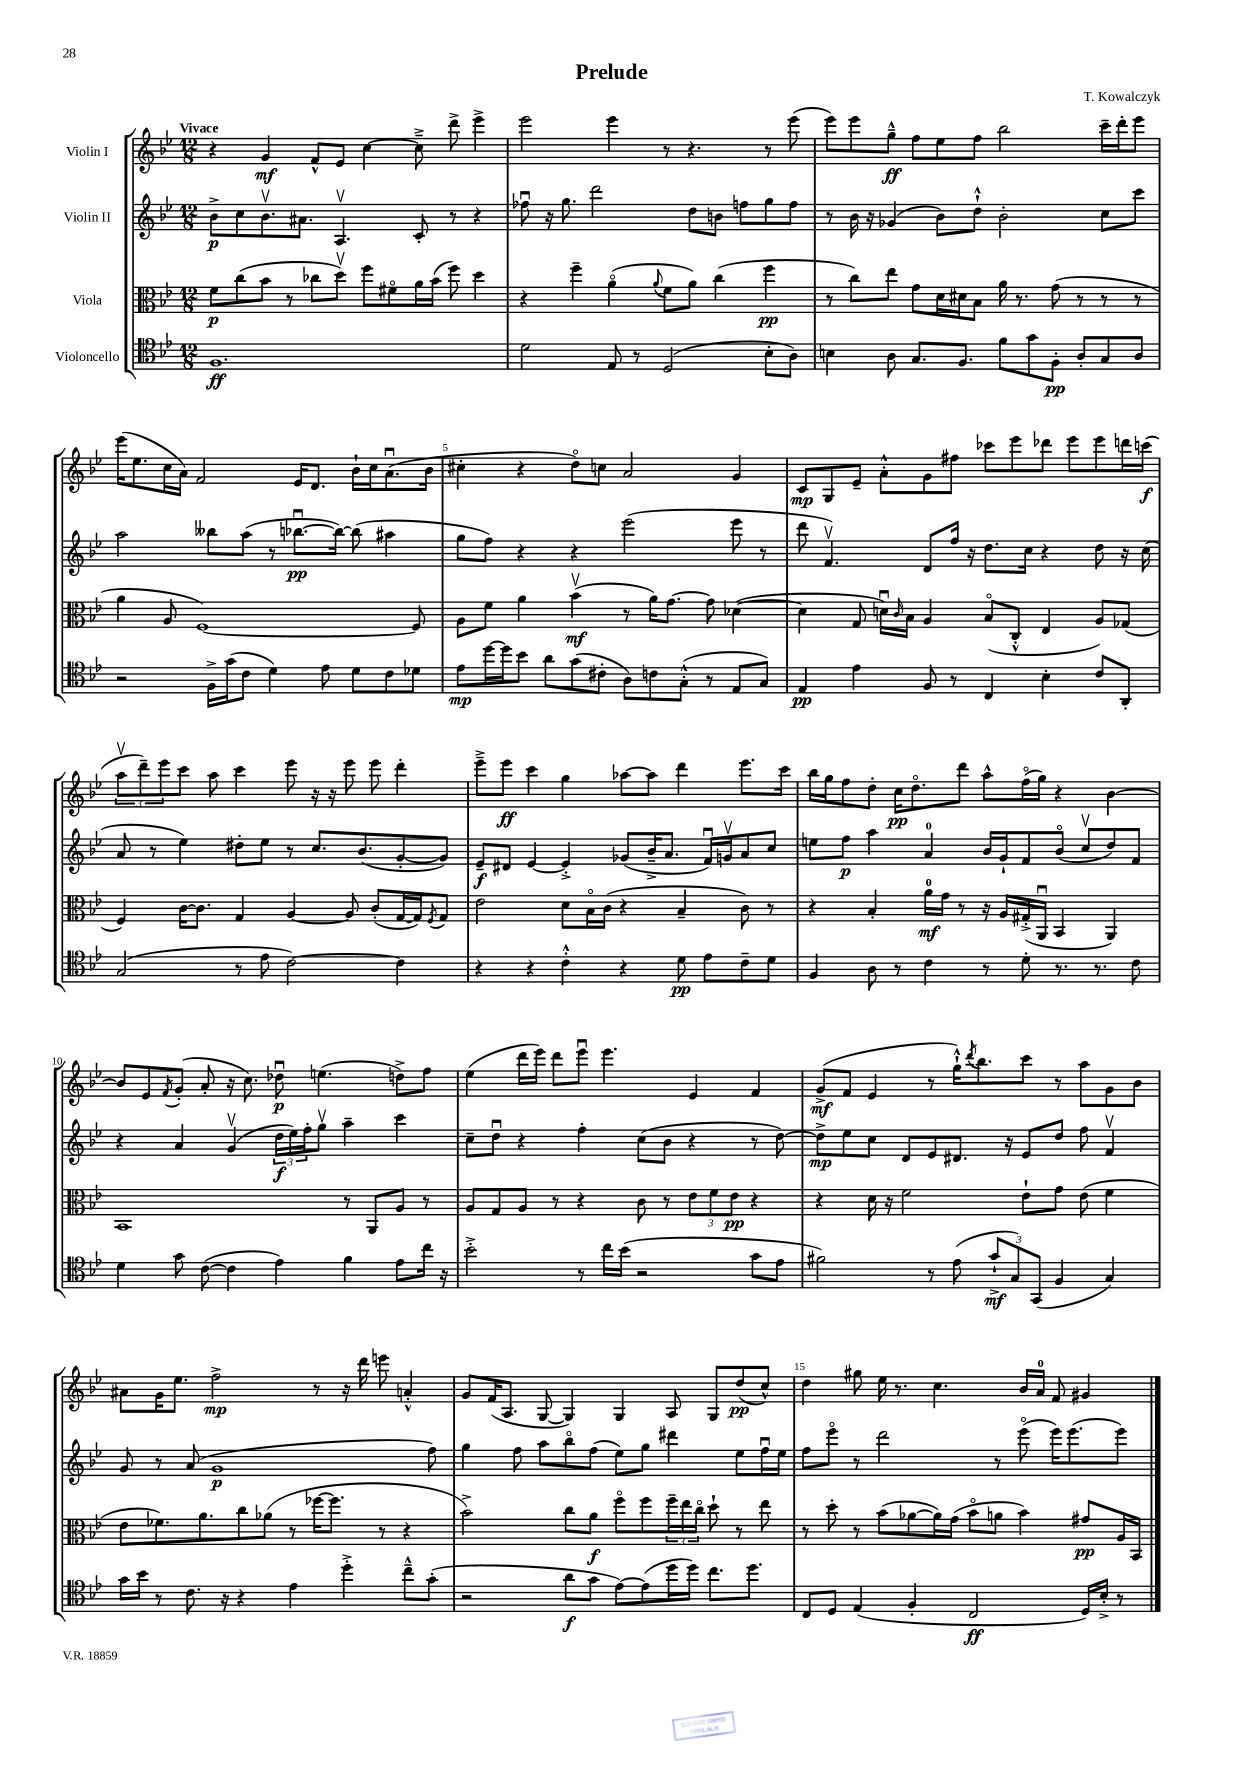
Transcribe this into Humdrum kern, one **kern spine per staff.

**kern	**kern	**kern	**kern
*staff4	*staff3	*staff2	*staff1
*clefC4	*clefC3	*clefG2	*clefG2
*k[b-e-]	*k[b-e-]	*k[b-e-]	*k[b-e-]
*M12/8	*M12/8	*M12/8	*M12/8
1.F	8f\L	8b-^\L	4r
.	(8cc\	8cc\	.
.	8b-\J	8.b-v\	4g/
.	8r	.	.
.	.	8.a#\J	.
.	8cc-\L	.	8f^^/L
.	8ddv\J)	4.Av/	8e-/J
.	8ff\L	.	[4cc\
.	8f#o\	.	.
.	16a\L	8c'/	8cc~^\]
.	(16b-\JJ	.	.
.	8ff\)	8r	8ddd^\
.	4dd\	4r	4eee-^\
=	=	=	=
2d\	4r	8ff-u\	2eee-\
.	.	16r	.
.	.	8.gg\	.
.	4ff~\	.	.
.	.	2ddd\	.
8E-/	(4ao\	.	4eee-\
8r	.	.	.
.	8qqa/	.	.
(2D/	8f\L	.	8r
.	8a\J)	8dd\L	4.r
.	(4cc\	8b\J	.
.	.	8ff\L	.
8B-'\L	4ff\	8gg\	8r
8A\J)	.	8ff\J	(8eee-\
=	=	=	=
4B\	8r	8r	8eee-\L)
.	8cc\L)	16b-\	8eee-\
.	.	16r	.
8A\	8ee-\J	(4g-/	8gg~^^\J
8.G/L	8g\L	.	8ff\L
.	16d\L	8b-\L)	8ee-\
8.F/J	16d#\J	.	.
.	8B-\J	8dd`^^\J	8ff\J
8f\L	16a\	2b-'\	2bb-\
.	8.r	.	.
8g\	.	.	.
8F'\J	(8g\	.	.
8A'/L	8r	.	.
8G/	8r	8cc\L	16ccc~\LL
.	.	.	16ddd'\J
8A/J	8r	8ccc\J	8eee-\J
=	=	=	=
2r	4a\	2aa\	(16eee-\LK
.	.	.	8.ee-\
.	8A/	.	16cc\L
.	.	.	16a\JJ)
.	[1F)	.	2f/
16F^\LL	.	8bb--\L	.
(16g\J	.	.	.
8c\J	.	(8aa\J	.
4d\)	.	8r	.
.	.	[8.bb-u\L	16e-/LK
.	.	.	8.d/J
8e-\	.	.	.
.	.	16bb-\_Jk)	.
8d\L	.	(8bb-\]	16b-`\LL
.	.	.	16cc\J
8c\	.	4aa#\	(8.au\
8d-\J	8F/]	.	.
.	.	.	16b-\Jk
=	=	=	=
8e-\L	8A\L	8gg\L	4cc#'\
[16dd\L	8f\J	8ff\J)	.
16dd\]J	.	.	.
8b-\J	4a\	4r	4r
8a\L	.	.	.
(8g\	(4b-v\	4r	8ddo\L)
8c#'\J	.	.	8cc\J
8A\L)	8r	(2eee-\	2a/
8c\	16a\LK)	.	.
.	[8.g\J	.	.
(8G'^^\J	.	.	.
8r	8g\]	.	.
8E-/L	([4d-\	8eee-\	4g/
8G/J)	.	8r	.
=	=	=	=
4E-/	4d-\]	8ddd\	8c/L
.	.	4.fv/)	8G/
4e-\	8G/	.	8e-~/J
.	16du\LL)	.	8a'^^\L
.	16qqc/	.	.
.	16B-\JJ	.	.
8F/	4A/	8d/L	8g\
8r	.	16ff/Jk	8ff#\J
.	.	16r	.
4C/	(8B-o/L	8.dd\L	8ccc-\L
.	8C'^^/J	.	8eee-\
.	.	16cc\Jk	.
4B-'\	4E-/	4r	8ddd-\J
.	.	.	8eee-\L
8c/L	8A/L)	8dd\	8eee-\
8AA'/J	(8G-/J	16r	16ddd\L
.	.	(16cc\	(16ccc\JJ
=	=	=	=
(2G/	4F/)	8a/	12aav\L
.	.	.	12ddd~\)
.	.	8r	.
.	.	.	12eee-\
.	[16c\LK	4ee-\)	8ccc\J
.	8.c\]J	.	.
.	.	.	8aa\
8r	4G/	8dd#'\L	4ccc\
8e-\	.	8ee-\J	.
[2c\)	[4A/	8r	8eee-\
.	.	8.cc/L	16r
.	.	.	16r
.	8A/]	.	8eee-\
.	.	(8.b-/	.
.	(8c'/L	.	8eee-\
4c\]	[16G/L	[8g'/	4ddd'\
.	16G/]J)	.	.
.	8qF/	.	.
.	8G/J	8g/]J)	.
=	=	=	=
4r	2e-\	8e-~/L	8eee-~^\L
.	.	8d#/J	8eee-\J
4r	.	[4e-/	4ccc\
4c'^^\	8d\L	4e-'^/]	4gg\
.	16B-o\L	.	.
.	(16c\JJ	.	.
4r	4r	(8g-/L	[8aa-\L
.	.	16b-~^/K	8aa-\]J
.	.	8.a/J	.
8d\	4B-~/	.	4ddd\
8e-\L	.	16fu/LL)	.
.	.	16gv/J	.
8c~\	8c\)	8a/	8.eee-\L
8d\J	8r	8cc/J	.
.	.	.	16ccc\Jk
=	=	=	=
4F/	4r	8ee\L	16bb-\LL
.	.	.	16gg\J
.	.	8ff\J	8ff\
8A\	4B-'/	4aa\	8dd'\J
8r	.	.	16cc\LK
.	.	.	8.ddo\
4c\	16a\LL	4a/	.
.	16g\JJ	.	.
.	8r	.	8ddd\J
8r	16r	16b-/LL	8aa^^\L
.	16A/LL	16g`/J	.
8d'\	(16G#'^/	8f/	(16ffo\L
.	16AAu/JJ	.	16gg\JJ)
8.r	4BB-/	(8b-o/J	4r
.	.	8ccv/L	.
8.r	.	.	.
.	4AA/)	8dd/)	[4b-\
8c\	.	8f/J	.
=	=	=	=
4d\	1BB-	4r	8b-/]L
.	.	.	8e-/
.	.	.	8qf/
8g\	.	4a/	(8g'/J
([8c\	.	.	8a'/
4c\]	.	(4gv/	16r
.	.	.	8.cc\)
4e-\)	.	24dd\LL	8dd-u\
.	.	24ee-\)	.
.	.	24ff'\J	.
.	.	8ggv\J	(4.ee\
4f\	8r	4aa~\	.
.	8AA/L	.	.
8e-\L	8A/J	4ccc\	8dd^\L)
16cc\Jk	8r	.	8ff\J
16r	.	.	.
=	=	=	=
2b-'^\	8A/L	8cc~\L	(4ee-\
.	8G/	8ddu\J	.
.	8A/J	4r	16ddd\LL
.	.	.	16eee-\JJ)
.	8r	.	8ddd\L
8r	4r	4ff'\	8eee-u\J
16cc\LL	.	.	4.eee-\
(16b-\JJ	.	.	.
2r	8c\	(8cc\L	.
.	8r	8b-\J	.
.	12e-\L	4r	4e-/
.	12f\	.	.
.	12e-\J	.	.
8g\L	4r	8r	4f/
8e-\J	.	[8dd\)	.
=	=	=	=
2f#\)	4r	8dd^\]L	(8g^/L
.	.	8ee-\	8f/J
.	16d\	8cc\J	4e-/
.	16r	.	.
.	2f\	8d/L	.
8r	.	8e-/	8r
(8e-\	.	8.d#/J	16gg`^^\LK)
.	.	.	8qddd/
.	.	.	8.bb-\
12g`^/L	.	.	.
.	.	16r	.
12G/)	.	.	.
.	8e-`\L	8e-/L	8ccc\J
(12GG/J	.	.	.
4F/	8g\J	8dd/J	8r
.	(8e-\	8ff\	8aa\L
4G/)	4f\	4fv/	8g\
.	.	.	8b-\J
=	=	=	=
16g\LL	8e-\L	8g/	8a#\L
16b-\JJ	.	.	.
8r	8.f-\)	8r	16g\K
.	.	.	8.ee-\J
8.c\	.	(8a/	.
.	8.a\	.	.
.	.	1g	2ff^\
16r	.	.	.
4r	8cc\	.	.
.	(8a-\J	.	.
4e-\	8r	.	.
.	[16ff-\LK	.	8r
.	8.ff-\]J	.	.
4dd'^\	.	.	16r
.	.	.	16ddd\
.	8r	.	8eee\
8cc~^^\L	4r	.	4a'^^/
(8g'\J	.	8ff\)	.
=	=	=	=
2r	2b-^\)	4gg\	8g/L
.	.	.	(16f/K
.	.	.	8.A/J
.	.	8ff\	.
.	.	8aa\L	[8G/
8a\L	8cc\L	8bb-o\	4G/])
8g\J	8a\J	(8ff\J	.
[8e-\L)	8ffo\L	8ee-\L)	4G/
(8e-\]	8ff\	8gg\J	.
16dd\L	24ff~\L	4ddd#\	8A/
.	24ee-\	.	.
16dd\JJ)	.	.	.
.	24cco\JJ	.	.
8.cc\L	8dd`\	.	8G/L
.	8r	8ee-\L	(8dd/
8.dd\J	.	.	.
.	8ee-\	16ffu\L	8cc^^/J)
.	.	16ee-\JJ	.
=	=	=	=
8C/L	8r	8ff\L	4dd\
8D/J	8dd'\	8eee-o\J	.
(4E-/	8r	8r	8gg#\
.	(8b-\L	2ddd\	16ee-\
.	.	.	8.r
4F'/	[8a-\	.	.
.	16a-\]L)	.	4.cc\
.	(16g\JJ	.	.
2C/	8b-o\L	.	.
.	8a\J	8r	.
.	4b-\)	(8eee-o\	16b-/LL
.	.	.	16a/JJ
.	.	16eee-\LK)	8f/
.	.	(8.eee-\	.
16D/LL)	8g#/L	.	4g#/
16B-'^/JJ	.	.	.
8r	16A/L	8eee-\J)	.
.	16BB-/JJ	.	.
==	==	==	==
*-	*-	*-	*-
